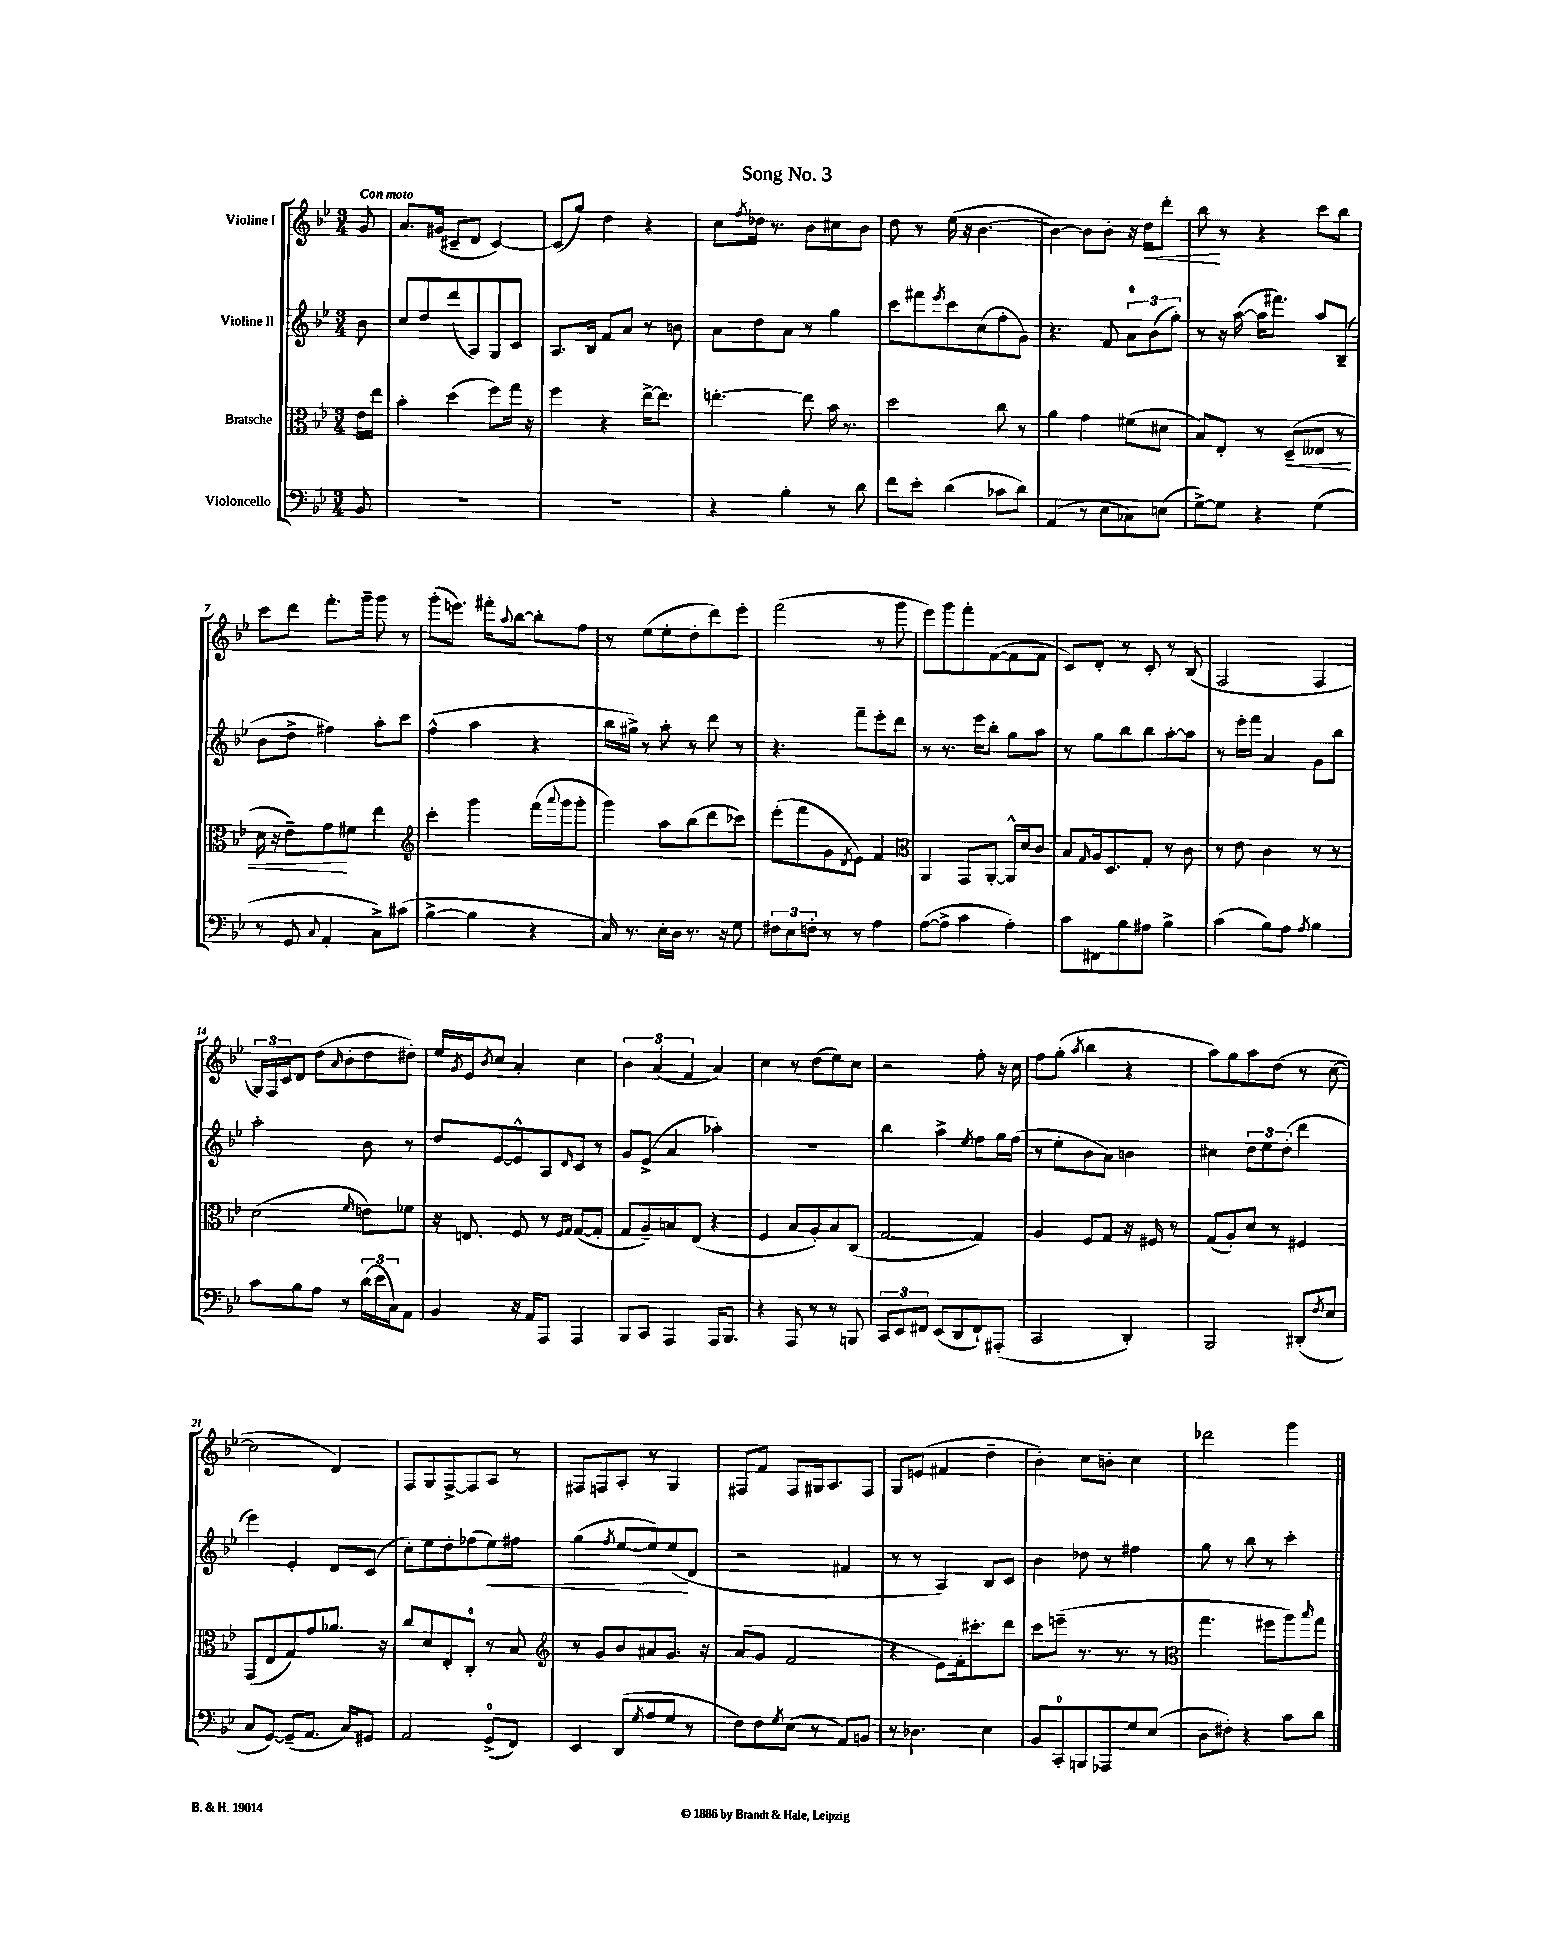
\header { title = "Song No. 3" }
<<
\new StaffGroup <<
\new Staff = "s0" \with { instrumentName = "Violine I" } {
    \clef treble \key bes \major \numericTimeSignature \time 3/4 \partial 8 \tempo "Con moto"
    g'8 |
    a'8. gis'16( cis'8-- d'8 cis'4~) |
    cis'8( g''8) d''4 r4 |
    c''8 \acciaccatura { f''8 } des''16 r8. bes'8 cis''8 bes'8 |
    d''8 r8 ees''16( r16 bes'4.~ |
    bes'4~) bes'8 bes'8-. r16 d''16\< d'''8-. |
    bes''8\! r8 r4 c'''8 bes''8 |
    c'''8 d'''8 f'''8.-. g'''16-- g'''8 r8 |
    g'''8-.( e'''8.) fis'''16-. \appoggiatura { a''8 } bes''8~ bes''8-. f''8 |
    r8 ees''8( ees''8-. d''8-. d'''8) ees'''8-. |
    f'''2( r8 g'''8 |
    ees'''8) g'''8 f'''8-. f'8~( f'8 f'8 |
    c'8) d'8-. r8 c'8-. r8 bes8( |
    f2 f4 |
    \tuplet 3/2 { g16) f16 c'16 } d'8 d''8( \grace { a'16 } bes'8-. d''8 dis''8-.) |
    ees''16 \acciaccatura { g'8 } ees'16 \acciaccatura { bes'8 } c''8 a'4-. c''4 |
    \tuplet 3/2 { bes'4 a'4( f'4 } a'4) |
    c''4 r8 d''8( ees''8) c''8 |
    r2 f''8-. r16 c''16 |
    f''8 g''8-.( \acciaccatura { a''8 } bes''4 r4 |
    a''8) g''8 a''8 d''8( r8 c''8~ |
    c''2 d'4) |
    f8 g8 f8~-> f8 a8 r8 |
    fis8 f8 a8-. r8 g4 |
    fis8 f'8 fis8 gis16 a8. fis8 |
    g8 e'8( fis'4 d''4-- |
    bes'4-.) c''8 b'8-. c''4 |
    des'''2 g'''4 \bar "|." |
}
\new Staff = "s1" \with { instrumentName = "Violine II" } {
    \clef treble \key bes \major \numericTimeSignature \time 3/4 \partial 8
    bes'8 |
    c''8 d''8 d'''8( a8) g8 c'8 |
    a8. bes16 f'8 a'8 r8 b'8 |
    a'8 d''8 a'8 r8 g''4 |
    c'''8 fis'''8 \acciaccatura { ees'''8 } c'''8 c''8( f''8-. g'8) |
    r4. f'8 \tuplet 3/2 { a'8-0 bes'8( g''8-.) } |
    r8 r16 a''16~( a''16 fis'''8.) a''8 bes8--( |
    bes'8 d''8-> fis''4) a''8-. c'''8 |
    f''4-^( a''4 r4 |
    bes''16 gis''16->) r8 a''8-. r8 d'''8 r8 |
    r4. f'''8-- ees'''8-. d'''8 |
    r8 r8. ees'''16 bes''8-. g''8 a''8 |
    r8 g''8 bes''8 bes''8 a''8~-. a''8 |
    r8 ees'''16-. f'''16 a'4 g'8 bes''8 |
    a''2-. bes'8 r8 |
    d''8 ees'8~ ees'8-^ a8 \grace { d'16 } c'8 r8 |
    g'8 ees'8->( a'4 aes''4-.) |
    R2. |
    bes''4 a''4-> \acciaccatura { ees''8 } f''8 g''16 f''16( |
    r8 ees''8-. bes'8 a'8) b'4 |
    cis''4 \tuplet 3/2 { d''8 ees''8 d''8-.( } d'''4 |
    ees'''4) ees'4-. d'8 c'8( |
    c''8-.) ees''8 d''8-. fes''8( ees''8\<) fis''8 |
    g''4( \acciaccatura { f''8 } ees''8~ ees''8) ees''8\!( d'8 |
    r2 fis'4 |
    r8 r8 a4) bes8 c'8 |
    bes'4 des''8 r8 fis''4 |
    g''8 r8 bes''8 r8 c'''4-. \bar "|." |
}
\new Staff = "s2" \with { instrumentName = "Bratsche" } {
    \clef alto \key bes \major \numericTimeSignature \time 3/4 \partial 8
    ees'16 ees''16 |
    bes'4-. d''4( f''8) g''16 r16 |
    f''4 r4 ees''16~-> ees''8. |
    e''4.~-. e''8 bes'16 r8. |
    d''2 c''8 r8 |
    a'4 g'4 fis'8( dis'8 |
    bes8) ees8-. r8 d8--\<( eeses8 r8 |
    d'16 r16 ees'8--) g'8\! fis'8 ees''4 |
    \clef treble c'''4-. g'''4 f'''16( \appoggiatura { a'''8 } g'''16 g'''8-. |
    g'''4) a''8 bes''8( d'''8 ces'''8) |
    ees'''8-.( f'''8 g'8 \acciaccatura { d'8 } ees'8) f'4 |
    \clef alto a,4 g,8 a,8~-. a,16-^ d'16 c'8 |
    bes8 \grace { g16 } a16 d8. g8-. r8 c'8 |
    r8 ees'8 c'4 r8 r8 |
    d'2( \grace { f'16 } e'8) fes'8 |
    r16 e8. f8 r8 \grace { f16 g16 } g8~( g8-. |
    g8 a8--) b8 ees8( r4 |
    f4 bes8 a8-.) bes8 c8( |
    g2~ g4) |
    a4 f8 g8 r16 fis16 r8 |
    g8( a8-.) d'8 r8 fis4 |
    g,8( ees8 g8) g'8 aes'8. r16 |
    c''8 d'8 ees8-. c8-0-. r8 bes8 |
    \clef treble r8 g'8 bes'8 ais'8 g'8. r16 |
    a'8( g'8 f'2 |
    r4 ees'8) f'16-. cis'''8.-. d'''8 |
    c'''8 e'''8--( r8. r8. r8 |
    \clef alto g''4. fis''8 a''8) \grace { bes''16 } g''8 \bar "|." |
}
\new Staff = "s3" \with { instrumentName = "Violoncello" } {
    \clef bass \key bes \major \numericTimeSignature \time 3/4 \partial 8
    bes,8 |
    R2. |
    R2. |
    r4 bes4-. r8 d'8 |
    f'8 ees'8-. d'4( ces'8 d'8) |
    a,4( r8 ees8 ces8) e8( |
    g8~->) g8 r4 g4( |
    r8 g,8 \appoggiatura { c8 } a,4-. c8->) cis'8( |
    bes4~-> bes4 r4 |
    c16) r8. ees16-. d16 r8. r16 g8 |
    \tuplet 3/2 { fis8 ees8 f8-. } r8 r8 a4 |
    a8~( a8-> c'4 a4-.) |
    c'8 fis,8 bes8 ais8 bes4-> |
    c'4( bes8) a8 \acciaccatura { a8 } bes4 |
    c'8 bes8 a8 r8 \tuplet 3/2 { d'16( ees'16 c16) } a,8 |
    bes,4 r16 a,16 a,,8 a,,4 |
    bes,,8 c,8 a,,4 a,,16 bes,,8. |
    r4 a,,8 r8 r8 b,,8 |
    \tuplet 3/2 { c,8 ees,8 fis,8 } ees,8( d,8 fis,8-!) ais,,8-.( |
    c,2 d,4-.) |
    bes,,2 dis,8-.( \acciaccatura { f8 } ees8 |
    c8 g,8~) g,8--( a,8. c16) gis,8 |
    a,2 g,8-0->( f,8) |
    ees,4 d,8( \acciaccatura { g8 } a8 g8 r8 |
    f8) f8 \acciaccatura { g8 } ees8( r8 a,8) b,8 |
    r8 des4. ees4 |
    bes,8 c,8-0-. b,,8 aes,,8 g8 ees8( |
    d8 fis8-.) r4 c'8 d'8 \bar "|." |
}
>>
>>
